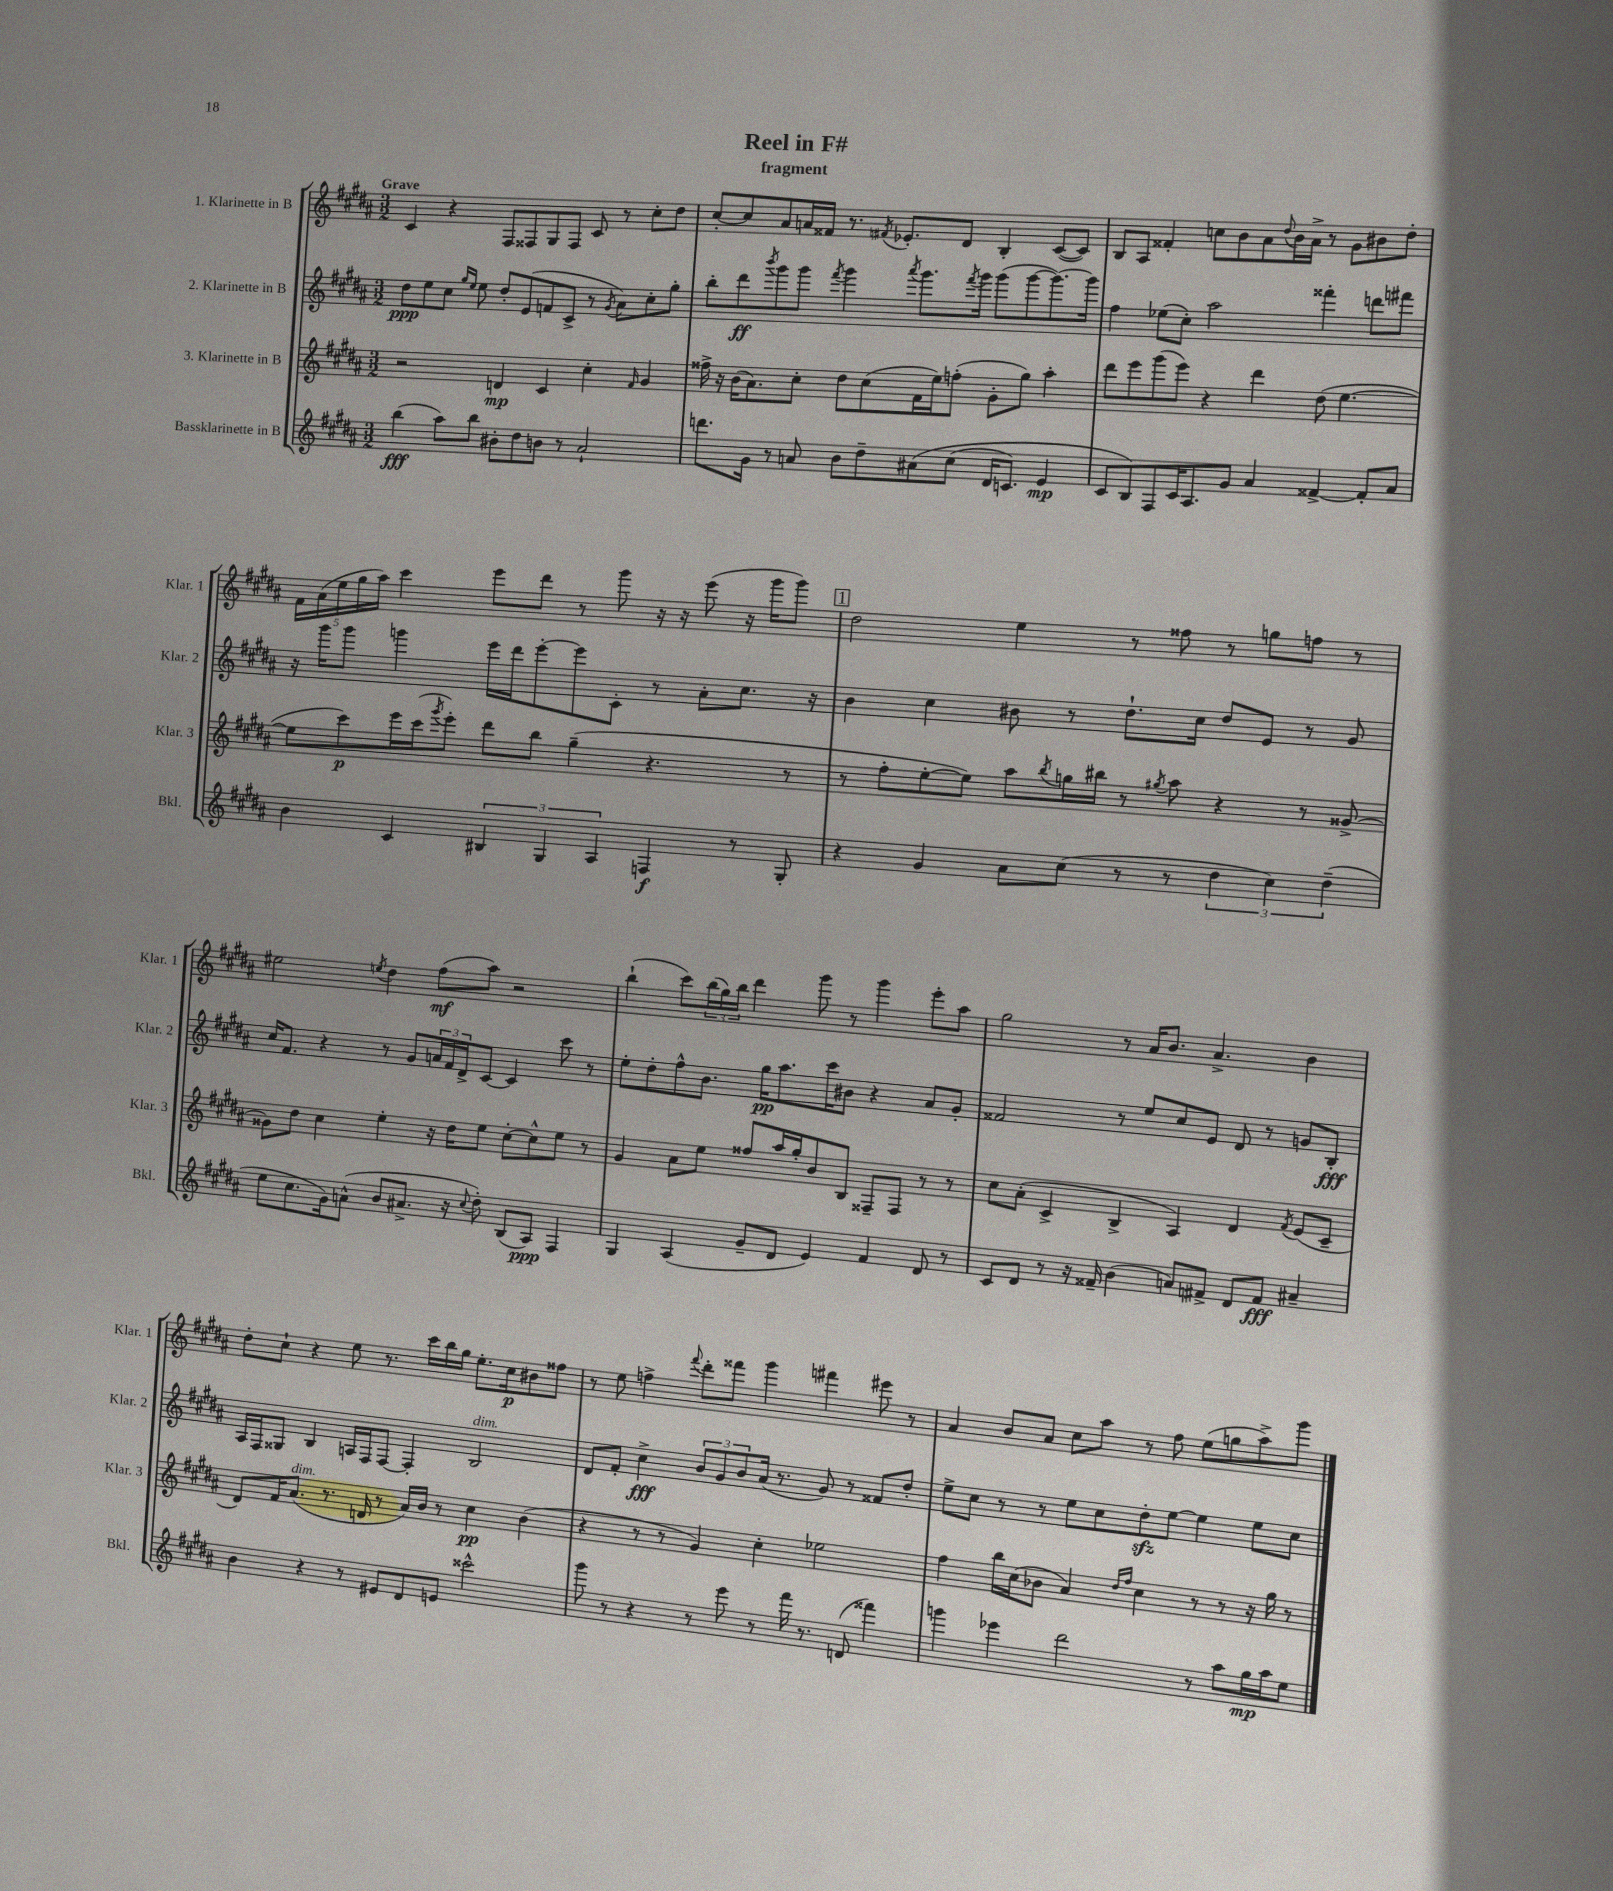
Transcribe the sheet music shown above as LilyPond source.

\header { title = "Reel in F#" subtitle = "fragment" }
<<
\new StaffGroup <<
\new Staff = "s0" \with { instrumentName = "1. Klarinette in B" shortInstrumentName = "Klar. 1" } {
    \clef treble \key b \major \numericTimeSignature \time 3/2 \tempo "Grave"
    cis'4 r4 fis8 fisis8 gis8 fisis8 cis'8 r8 cis''8-. dis''8 |
    cis''8~-. cis''8 ais'8 a'16 fisis'16 r8. \acciaccatura { fis'8 } ees'8.-. dis'8 b4-. cis'8~( cis'8) |
    b8 ais8 fisis'4-. c''8 b'8 ais'8 \appoggiatura { dis''8 } b'16 ais'16-> r8 gis'8 bis'8 dis''8-. |
    \tuplet 5/4 { fis'16 ais'16( e''16 gis''16 ais''16) } cis'''4 e'''8 dis'''8 r8 gis'''8 r16 r16 e'''8( r16 gis'''16 gis'''8) |
    \mark \markup { \box "1" } dis''2 e''4 r8 fisis''8 r8 g''8 f''8 r8 |
    eis''2 \acciaccatura { e''8 } dis''4 fis''8\mf( ais''8) r2 |
    b''4-!( cis'''8) \tuplet 3/2 { b''16( gis''16) b''16 } dis'''4 gis'''8 r8 gis'''4 e'''8-. ais''8 |
    gis''2 r8 ais'16 b'8. ais'4.-> b'4 |
    dis''8-. cis''8-! r4 e''8 r8. cis'''16 b''16 gis''16 e''8.-. cis''16\p bis'8 fisis''8 |
    r8 e''8 f''4-> \appoggiatura { fis'''8 } dis'''8-. fisis'''8 gis'''4 fis'''4 eis'''8 r8 |
    ais'4 b'8 ais'8 cis''8 ais''8 r8 fis''8 e''8( g''8 ais''8->) gis'''8 \bar "|." |
}
\new Staff = "s1" \with { instrumentName = "2. Klarinette in B" shortInstrumentName = "Klar. 2" } {
    \clef treble \key b \major \numericTimeSignature \time 3/2
    dis''8\ppp e''8 cis''8 \grace { gis''16 e''16 } e''8 dis''8-. e'8( f'8 cis'8-> r8 \acciaccatura { gis'8 } ais'8) cis''8-. gis''8-. |
    b''8-. dis'''8\ff \acciaccatura { b'''8 } gis'''8 gis'''8 \acciaccatura { fis'''8 } gis'''4 \acciaccatura { ais'''8 } gis'''8. \acciaccatura { fis'''8 } gis'''16 gis'''8( gis'''8~ gis'''8.~) gis'''16 |
    fis''4 ees''8( cis''8-.) ais''2 fisis'''4-. d'''8 fis'''8 |
    r16 gis'''16 gis'''8 g'''4 e'''16 dis'''16 e'''8~-. e'''8 cis'8-. r8 ais'8-. cis''8. r16 |
    \mark \markup { \box "1" } b'4 cis''4 bis'8 r8 dis''8.-! cis''16 dis''8 e'8 r8 gis'8 |
    cis''16 fis'8. r4 r8 gis'8 \tuplet 3/2 { a'16 fis'16 dis'16-> } cis'8~ cis'4 cis'''8 r8 |
    e''8-. dis''8-. fis''8-^ b'8. gis''16\pp ais''8. cis'''16 bis'8 r4 ais'8 gis'8-. |
    fisis'2 r8 e''8 cis''8 e'8 dis'8 r8 g'8 b8-.\fff |
    ais16 fis16 gisis8 b4 a16 fis16 fis8~ fis4-. b2^\markup { \italic "dim." } |
    dis'8 fis'8-. cis''4->\fff \tuplet 3/2 { b'8 gis'8 b'8 } ais'16( r8. gis'8) r8 fisis'8 dis''8-. |
    e''8-> cis''8 r8 r8 e''8 cis''8 dis''8-.\sfz e''8~ e''4 e''8 cis''8 \bar "|." |
}
\new Staff = "s2" \with { instrumentName = "3. Klarinette in B" shortInstrumentName = "Klar. 3" } {
    \clef treble \key b \major \numericTimeSignature \time 3/2
    r2 d'4\mp cis'4 cis''4-. \grace { fis'16 } gis'4 |
    fisis''16-> r16 b'16( ais'8.) cis''8-. dis''8 cis''8( fis'16 e''16) f''8-.( gis'8-. gis''8) ais''4-. |
    dis'''8 e'''8 gis'''8( e'''8) r4 dis'''4 dis''8( e''4.~ |
    e''8 cis'''8\p) e'''16 cis'''16( \acciaccatura { gis'''8 } e'''8-.) dis'''8 b''8 gis''4--( r4. r8 |
    \mark \markup { \box "1" } r8 fis''8-. e''8~-. e''8) ais''8 \acciaccatura { b''8 } g''16 bis''16 r8 \acciaccatura { gis''8 } ais''8 r4 r8 gisis'8~-> |
    gisis'8 dis''8 cis''4 e''4-. r16 dis''16 e''8 cis''8~-. cis''8-^ e''8 r8 |
    gis'4 ais'8 e''8 fisis''8 ais''16 gis''16-. b'8 b8 fisis8-- fisis8 r8 r8 |
    cis''8 ais'8-.( cis'4-> b4-> ais4) dis'4 \acciaccatura { fis'8 } e'8( cis'8-- |
    dis'8) fis'16 ais'8.^\markup { \italic "dim." }( r8. d'16 r8 ais'16) b'16 r8 cis''4\pp b'4( |
    r4 r8 r8 gis'4) cis''4-. ees''2 |
    fis''4 b''16 cis''16( bes'8 ais'4) \grace { dis''16 fis''16 } cis''4 r8 r8 r16 gis''16 r8 \bar "|." |
}
\new Staff = "s3" \with { instrumentName = "Bassklarinette in B" shortInstrumentName = "Bkl." } {
    \clef treble \key b \major \numericTimeSignature \time 3/2
    b''4\fff( ais''8) b''8 bis'8-. dis''8 b'8 r8 ais'2-! |
    d'''8. gis'16 r8 a'8 b'8 dis''8-- ais'8\( cis''8( dis'16 c'8.) e'4\mp |
    cis'8 b8\) fis8 cis'16 ais8. gis'8 ais'4 fisis'4~-> fisis'8-. ais'8 |
    b'4 cis'4 \tuplet 3/2 { bis4 gis4 ais4 } f4\f r8 gis8-. |
    \mark \markup { \box "1" } r4 gis'4 ais'8 cis''8( r8 r8 \tuplet 3/2 { dis''4 cis''4) dis''4--( } |
    e''8 cis''8. gis'16) a'8-^( b'8 ais'8.-> r16 \appoggiatura { cis''8 } dis''8-.) b8( ais8\ppp) fis4 |
    gis4 ais4( gis'8-- dis'8 e'4) fis'4 dis'8 r8 |
    cis'8 dis'8 r8 r16 fisis'16-- b'4( a'8) fis'8-> dis'8 fis'8\fff ais'4-- |
    b'4 r4 r8 eis'8 dis'8 e'8 cisis'''2-^ |
    gis'''8 r8 r4 r8 e'''8 r8 fis'''16 r8. d'8( fisis'''4) |
    g'''4 ees'''4 dis'''2 r8 ais''8 gis''16\mp ais''16 e''8 \bar "|." |
}
>>
>>
\layout { \context { \Score \remove "Bar_number_engraver" } }
